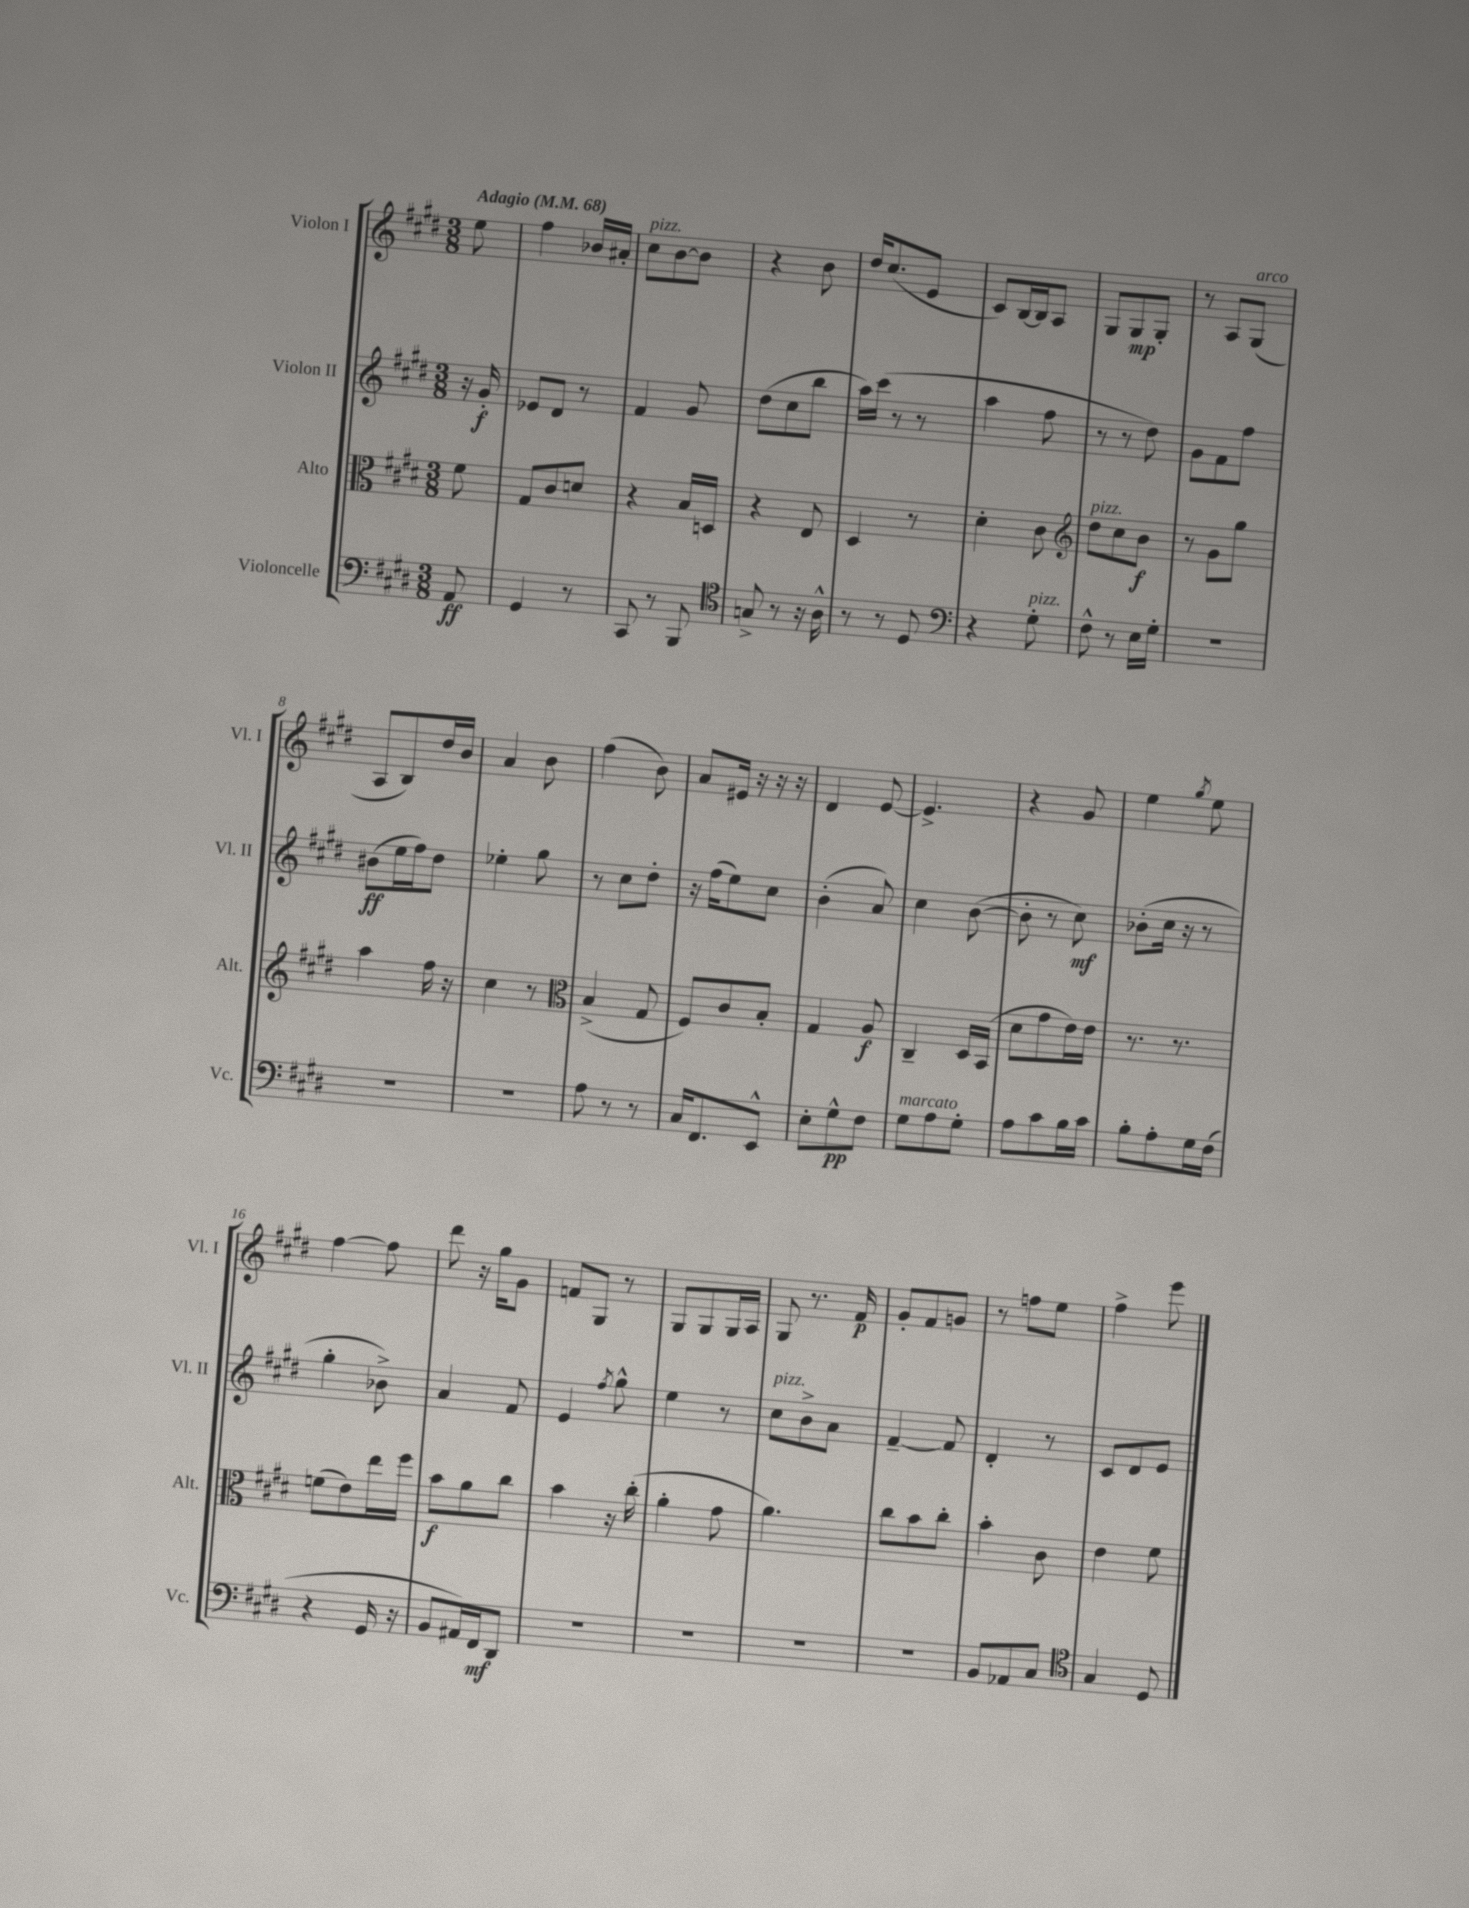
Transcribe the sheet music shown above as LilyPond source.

<<
\new StaffGroup <<
\new Staff = "s0" \with { instrumentName = "Violon I" shortInstrumentName = "Vl. I" } {
    \clef treble \key e \major \numericTimeSignature \time 3/8 \partial 8 \tempo "Adagio" 4 = 68
    e''8 |
    fis''4 bes'16 ais'16-. |
    cis''8^\markup { \italic "pizz." } b'8~ b'8 |
    r4 b'8 |
    dis''16 cis''8.( e'8 |
    cis'8) b16~ b16 a8 |
    gis8 gis8\mp gis8-. |
    r8 a8 gis8^\markup { \italic "arco" }( |
    a8 b8) dis''16 b'16 |
    a'4 b'8 |
    fis''4( b'8) |
    a'8 eis'16 r16 r16 r16 |
    dis'4 e'8~ |
    e'4.-> |
    r4 gis'8 |
    e''4 \acciaccatura { gis''8 } e''8 |
    fis''4~ fis''8 |
    dis'''8 r16 gis''16 gis'8 |
    f'8 gis8 r8 |
    gis8 gis8 gis16 a16 |
    gis8 r8. fis'16\p |
    gis'8-. fis'8 g'8 |
    r8 f''8 e''8 |
    fis''4-> e'''8 \bar "|." |
}
\new Staff = "s1" \with { instrumentName = "Violon II" shortInstrumentName = "Vl. II" } {
    \clef treble \key e \major \numericTimeSignature \time 3/8 \partial 8
    r16 gis'16-.\f |
    ees'8 dis'8 r8 |
    fis'4 gis'8 |
    dis''8( cis''8 b''8 |
    a''16) cis'''16( r8 r8 |
    a''4 fis''8 |
    r8 r8 dis''8) |
    gis'8 fis'8 fis''8 |
    bis'8\ff( e''16 fis''16) dis''8 |
    ees''4-. gis''8 |
    r8 cis''8 dis''8-. |
    r16 fis''16( e''8) cis''8 |
    b'4-.( a'8) |
    cis''4 b'8~( |
    b'8-. r8 cis''8\mf) |
    bes'8-.( cis''16 r16 r8 |
    gis''4-. bes'8->) |
    a'4 fis'8 |
    e'4 \acciaccatura { fis''8 } gis''8-^ |
    e''4 r8 |
    cis''8^\markup { \italic "pizz." } b'8-> a'8 |
    fis'4~-- fis'8 |
    dis'4-. r8 |
    cis'8 dis'8 e'8 \bar "|." |
}
\new Staff = "s2" \with { instrumentName = "Alto" shortInstrumentName = "Alt." } {
    \clef alto \key e \major \numericTimeSignature \time 3/8 \partial 8
    fis'8 |
    gis8 cis'8 d'8 |
    r4 b16 d16 |
    r4 e8 |
    dis4 r8 |
    dis'4-. cis'8 |
    \clef treble dis''8^\markup { \italic "pizz." } cis''8 b'8\f |
    r8 gis'8 gis''8 |
    a''4 fis''16 r16 |
    cis''4 r8 |
    \clef alto b4->( gis8 |
    fis8) cis'8 b8-. |
    gis4 a8\f |
    cis4-- dis16 b,16( |
    dis'8 gis'8 e'16) e'16 |
    r8. r8. |
    f'8( e'8) e''16 fis''16 |
    b'8\f a'8 cis''8 |
    b'4 r16 cis''16-.( |
    a'4-. gis'8 |
    a'4.) |
    cis''8 b'8 cis''8-. |
    b'4-. cis'8 |
    e'4 fis'8 \bar "|." |
}
\new Staff = "s3" \with { instrumentName = "Violoncelle" shortInstrumentName = "Vc." } {
    \clef bass \key e \major \numericTimeSignature \time 3/8 \partial 8
    a,8\ff |
    gis,4 r8 |
    cis,8 r8 b,,8 |
    \clef tenor g8-> r8 r16 a16-^ |
    r8 r8 dis8 |
    \clef bass r4 gis8-.^\markup { \italic "pizz." } |
    fis8-^ r8 e16 gis16-. |
    R4. |
    R4. |
    R4. |
    a8 r8 r8 |
    cis16 fis,8. e,8-^ |
    e8-. gis8-^\pp fis8 |
    gis8^\markup { \italic "marcato" } a8 gis8-. |
    a8 cis'8 b16 cis'16 |
    b8-. a8-. gis16 fis16( |
    r4 gis,16 r16 |
    b,8 ais,16) fis,16\mf dis,8 |
    R4. |
    R4. |
    R4. |
    R4. |
    b,8 aes,8 cis8 |
    \clef tenor gis4 dis8 \bar "|." |
}
>>
>>
